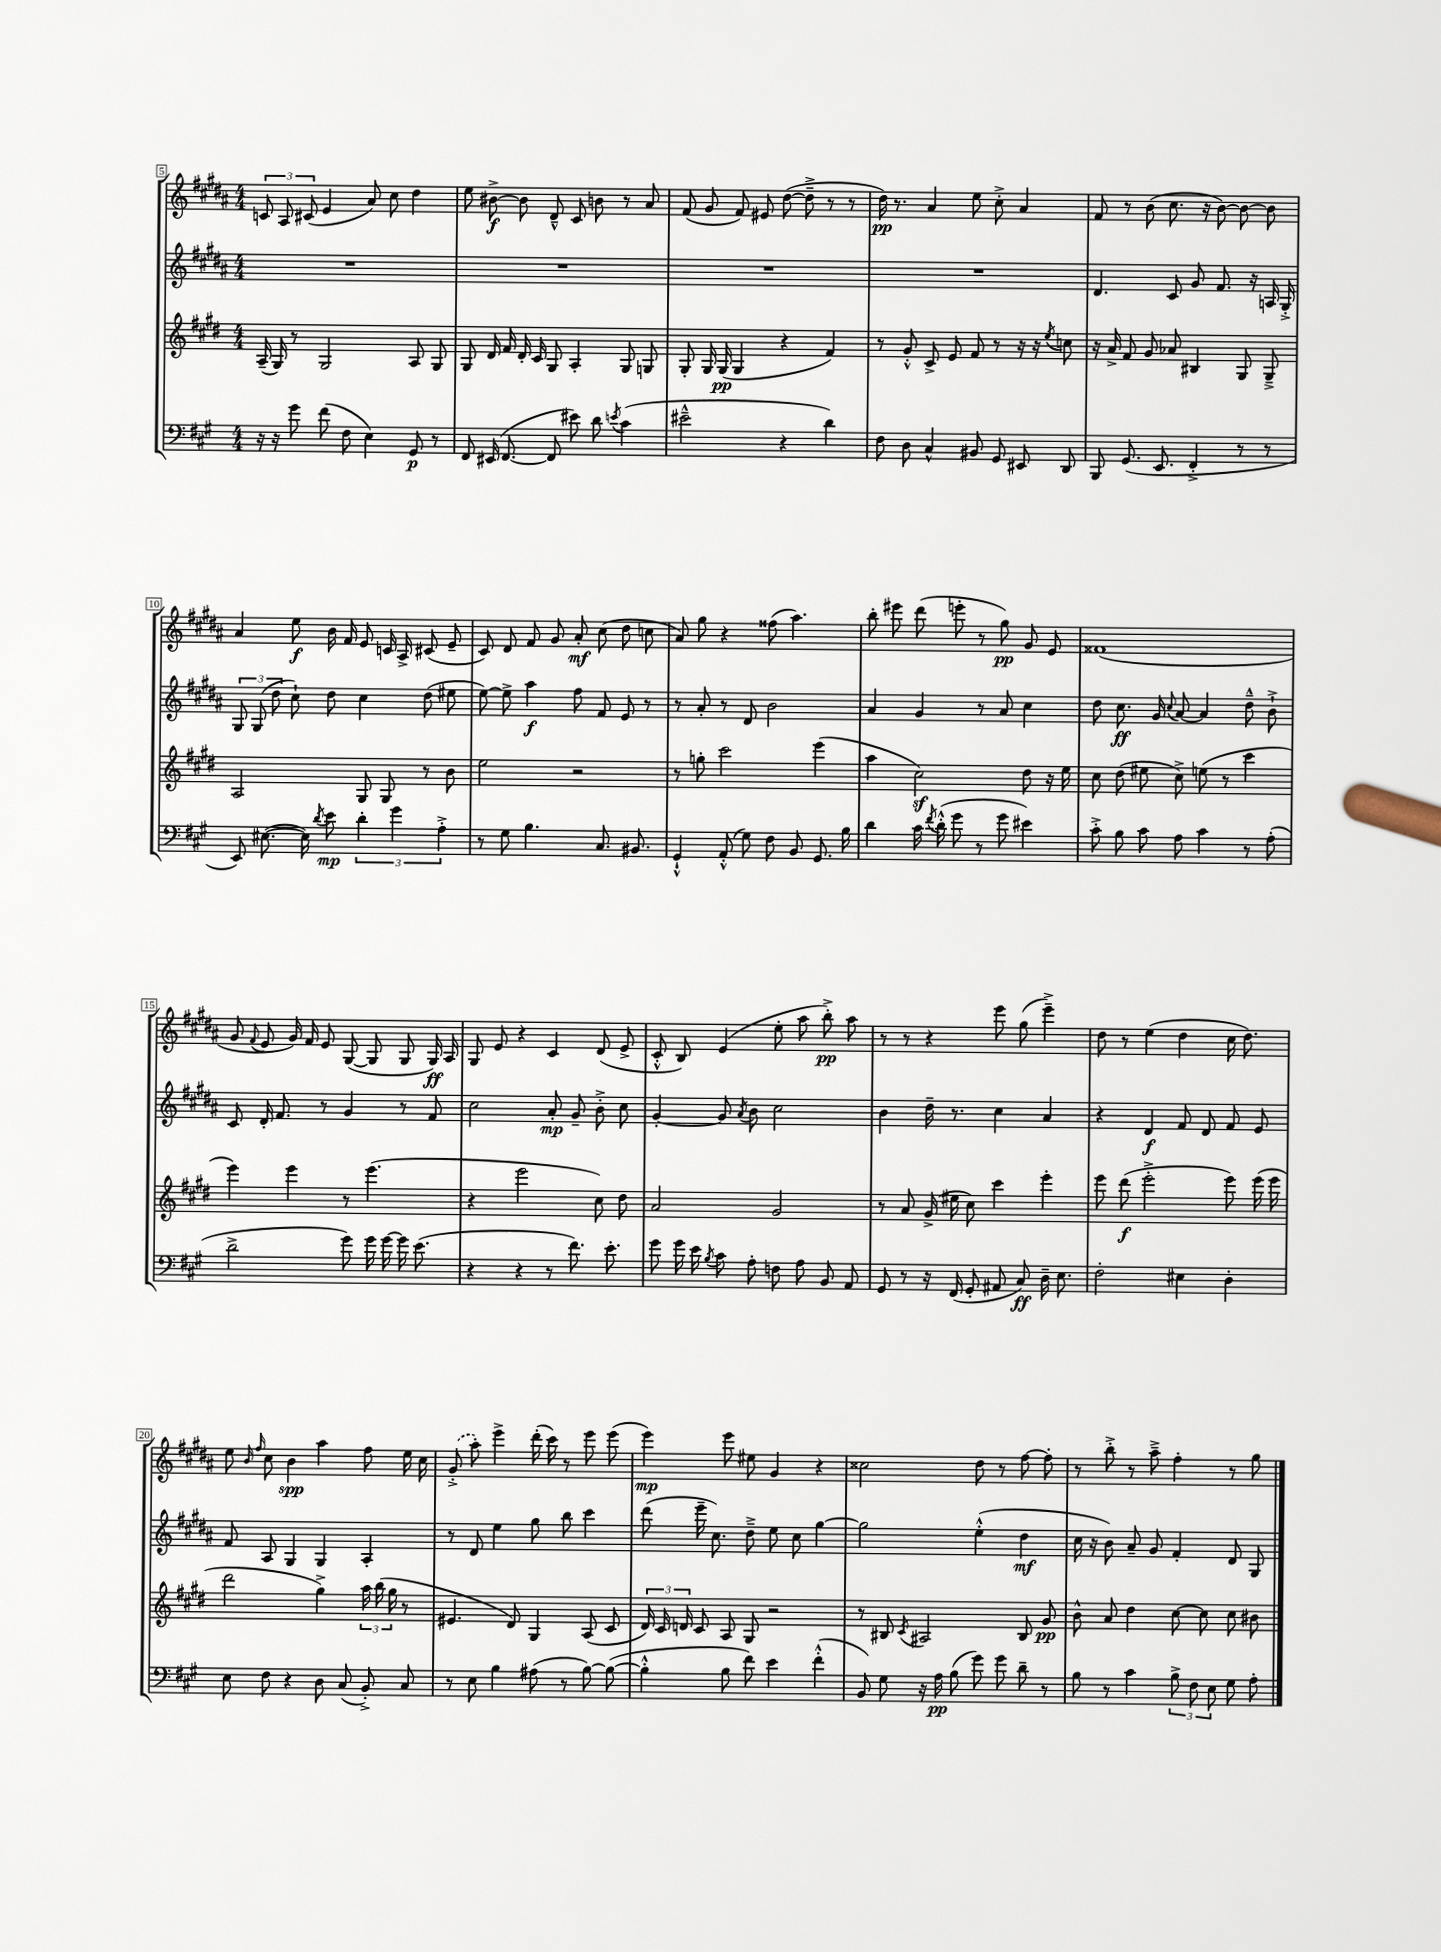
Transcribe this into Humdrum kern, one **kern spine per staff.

**kern	**kern	**kern	**kern
*staff4	*staff3	*staff2	*staff1
*clefF4	*clefG2	*clefG2	*clefG2
*k[f#c#g#]	*k[f#c#g#d#]	*k[f#c#g#d#a#]	*k[f#c#g#d#a#]
*M4/4	*M4/4	*M4/4	*M4/4
16r	(16A~	1r	12c
16r	16G#)	.	.
.	.	.	12A#
8g#	8r	.	.
.	.	.	(12c#
(8f#	2G#	.	4e
8F#	.	.	.
4E)	.	.	8a#)
.	.	.	8cc#
8GG#	8A	.	4dd#
8r	8G#	.	.
=	=	=	=
8FF#	8G#	1r	8ee
(16EE#	16d#	.	[8b#^
[8.FF#	16f#	.	.
.	16d#'	.	8b#]
.	16c#	.	.
8FF#]	8G#	.	8d#~^^
8e#)	4A'	.	8c#
8d	.	.	8b
8qe	.	.	.
(4c#	8G#	.	8r
.	8G	.	8a#
=	=	=	=
2e#~^^	8G#'	1r	(8f#
.	16G#	.	8g#
.	(16G#	.	.
.	4G#	.	8f#)
.	.	.	8e#
4r	4r	.	([8dd#
.	.	.	8dd#~^]
4d)	4f#)	.	8r
.	.	.	8r
=	=	=	=
8F#	8r	1r	16dd#)
.	.	.	8.r
8D	8g#'^^	.	.
4C#^^	8c#^	.	4a#
.	8e	.	.
8BB#	8f#	.	8ee
8GG#	8r	.	8cc#'^
8EE#	16r	.	4a#
.	16r	.	.
.	8qee	.	.
8DD	8cc	.	.
=	=	=	=
8BBB	16r	4.d#	8f#
.	16a^	.	.
(8.GG#	8f#	.	8r
.	8g#	.	(8b
8.EE	.	.	.
.	8a-	8c#	8.cc#
4FF#'^	4B#	8g#	.
.	.	.	16r
.	.	8.f#	[8b)
8r	8G#	.	8b_
.	.	16r	.
8r	8G#~^	16A	8b]
.	.	16G#'^	.
=	=	=	=
8EE)	2A	12G#	4a#
.	.	(12G#	.
([8.E#	.	.	.
.	.	12dd#	.
.	.	8cc#`)	8ee
16E#])	.	.	.
8qd	.	.	.
8e	.	8dd#	16b
.	.	.	16f#
6d'	8G#	4cc#	8e
.	8G#	.	16c
6g#	.	.	.
.	.	.	16A#^
.	8r	(8dd#	(8c#
6A'^	.	.	.
.	8b	8ee#	8e~
=	=	=	=
8r	2ee	[8ee)	8c#)
8G#	.	8ee^]	8d#
4.B	.	4aa#	8f#
.	.	.	8g#
.	2r	8ff#	8a#'
8.C#	.	8f#	(8cc#
.	.	8e	8dd#
8.BB#	.	.	.
.	.	8r	8cc
=	=	=	=
4GG#`^^	8r	8r	8a#)
.	8gg'	8a#'	8gg#
(8AA'^^	2ccc#	8r	4r
8G#)	.	8d#	.
8F#	.	2b	(8ff##
8BB	.	.	4.aa#)
8.GG#	(4eee	.	.
16B	.	.	.
=	=	=	=
4d	4aa	4a#	8bb'
.	.	.	8eee#
16c#	2cc#)	4g#	(8ddd#
8qf#	.	.	.
(16d'^^	.	.	.
8g#	.	.	8eee'
8r	.	8r	8r
8g#	.	8a#	8gg#)
4e#)	8dd#	4cc#	8g#
.	16r	.	8e
.	16ee	.	.
=	=	=	=
8c#'^	8cc#	8dd#	(1f##
8B	(8dd#	8.cc#	.
8c#	8ee#	.	.
.	.	16g#	.
.	.	8qqcc#	.
8A	8cc#^)	[8a#	.
4c#	(8ee	4a#]	.
.	8r	.	.
8r	4ccc#	8dd#~^^	.
(8A'	.	8b`^	.
=	=	=	=
2d^	4eee)	8c#	8g#
.	.	.	8qqf#
.	.	16d#'	8e
.	.	8.f#	.
.	4eee	.	16g#)
.	.	.	16f#
.	.	8r	8e
8g#)	8r	4g#	([8G#
16g#	(4.eee	.	8G#]
[16g#	.	.	.
16g#]	.	8r	8G#
(8.e	.	.	.
.	.	8f#	16G#)
.	.	.	16A#
=	=	=	=
4r	4r	2cc#	8G#
.	.	.	8e
4r	2eee	.	4r
8r	.	8a#'	4c#
8.f#)	.	8g#~	.
.	8cc#)	8b'^	(8d#
8.e'	.	.	.
.	8dd#	8cc#	8e^
=	=	=	=
8g#	2a	[4g#'	8c#'^^
16g#	.	.	8B)
16e	.	.	.
8qB	.	.	.
8c#	.	8g#]	(4e
.	.	8qa#	.
8A'	.	8b	.
8F	2g#	2cc#	8ee'
8A	.	.	8aa#
8BB	.	.	8bb'^)
8AA	.	.	8aa#
=	=	=	=
8GG#	8r	4b	8r
8r	8a	.	8r
16r	(16g#^	16dd#~	4r
(16FF#	16ee#	8.r	.
8GG#'	8cc#)	.	.
8AA#	4ccc#	4cc#	8eee
8C#)	.	.	(8gg#
16D~	4eee'	4a#	4eee~^)
8.E	.	.	.
=	=	=	=
2F#'	8eee	4r	8dd#
.	(8ddd#	.	8r
.	2eee'^	4d#	(4ee
4E#	.	8f#	4dd#
.	.	8d#	.
4D'	8eee)	8f#	16cc#
.	.	.	8.dd#)
.	(16eee	8e	.
.	16eee	.	.
=	=	=	=
8E	2ddd#	8f#	8ee
.	.	.	16qqb
.	.	.	16qqff#
8F#	.	8A#	8cc#
4r	.	4G#	4b
8D	4gg#^)	4G#	4aa#
(8C#	.	.	.
8BB'^)	24aa	4A#'	8ff#
.	(24bb	.	.
.	24gg#	.	.
8C#	8r	.	16ee
.	.	.	16cc#
=	=	=	=
8r	4.e#	8r	(8g#'^
8E	.	8d#	8aa#')
4B	.	4ee	4eee^
.	8d#)	.	.
(8A#	4G#	8gg#	(16ddd#'
.	.	.	16ccc#)
8r	.	8bb	8r
[8B)	(8A	4ccc#	8eee
(8B_	8c#	.	(8eee
=	=	=	=
4B'^^]	24d#)	(8ddd#	4eee)
.	24c#	.	.
.	24d	.	.
.	8c#	16eee~	.
.	.	8.cc#)	.
8B	8A	.	8eee
8f#)	8G#	8dd#~^	8ee#
4e	2r	8ee	4g#
.	.	8cc#	.
(4f#'^^	.	[4gg#	4r
=	=	=	=
8BB)	8r	2gg#]	2cc##
8G#	8B#	.	.
.	8qc#	.	.
16r	2A#	.	.
16A	.	.	.
(8B	.	.	.
8g#)	.	(4ee'^^	8dd#
8g#	.	.	8r
8d~	8B#	4dd#	[8ff#
8r	8g#	.	8ff#']
=	=	=	=
8B	8b^^	16cc#	8r
.	.	16r	.
8r	8a	8b)	8bb'^
4c#	4dd#	8a#~	8r
.	.	8g#	8aa#~^
12B^	[8cc#	4f#'	4ff#'
12F#	.	.	.
.	8cc#]	.	.
12E	.	.	.
8G#	8cc#	8d#	8r
8A'	8b#	8G#	8gg#
==	==	==	==
*-	*-	*-	*-
